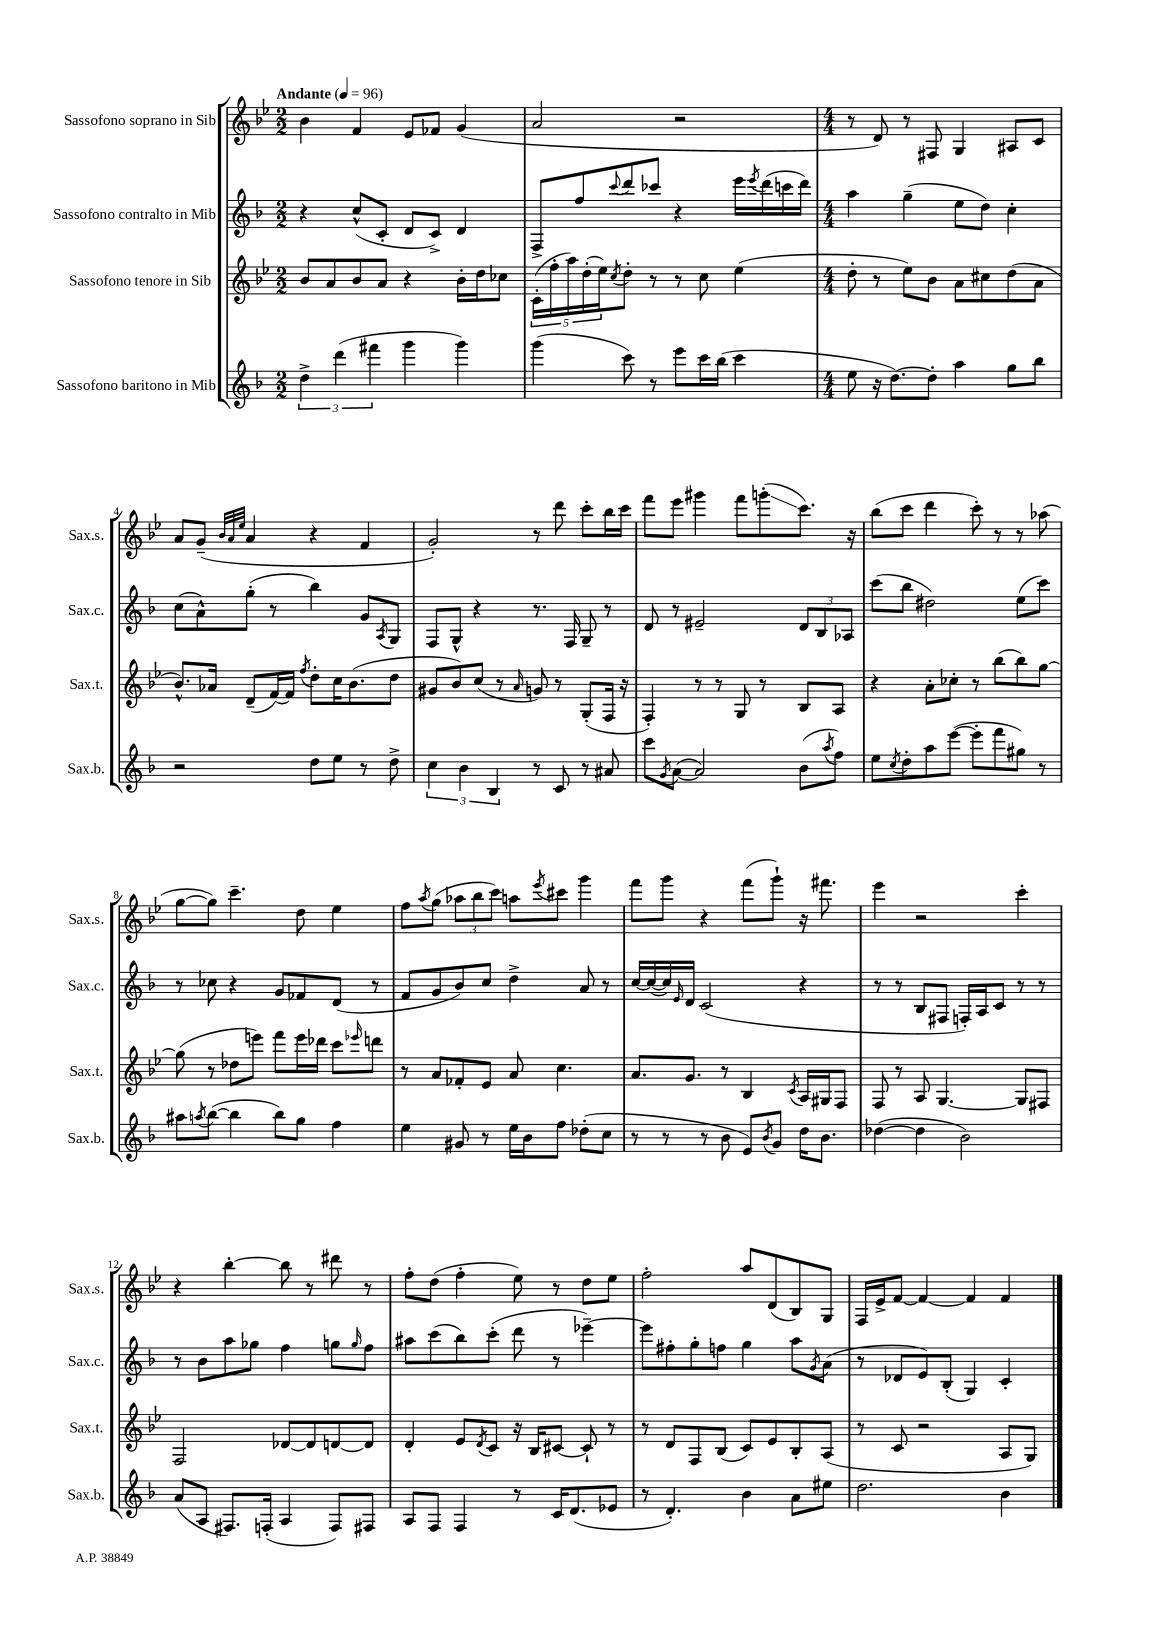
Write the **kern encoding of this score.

**kern	**kern	**kern	**kern
*staff4	*staff3	*staff2	*staff1
*clefG2	*clefG2	*clefG2	*clefG2
*k[b-]	*k[b-e-]	*k[b-]	*k[b-e-]
*M2/2	*M2/2	*M2/2	*M2/2
*MM96	*MM96	*MM96	*MM96
6dd^\	8b-/L	4r	4b-\
.	8a/	.	.
(6ddd\	.	.	.
.	8b-/	(8cc^^/L	4f/
6fff#\	.	.	.
.	8a/J	8c'/J	.
4ggg\	4r	8d/L	8e-/L
.	.	8c^/J)	8f-/J
4ggg\)	16b-'\LL	4d/	(4g/
.	16dd\J	.	.
.	8cc-\J	.	.
=	=	=	=
(4ggg\	(20c'\LL	8F^/L	2a/
.	20ff'\	.	.
.	20aa\)	.	.
.	.	8ff/	.
.	(20dd'\	.	.
.	20ee-\J)	.	.
.	8qcc/	8qqccc/	.
8ccc\)	8dd'\J	8ddd/	.
8r	8r	8ccc-/J	.
8eee\L	8r	4r	2r
16ccc\L	8cc\	.	.
(16bb-\JJ	.	.	.
4ccc\	(4ee-\	16eee\LL	.
.	.	8qeee/	.
.	.	(16ddd\	.
.	.	16ccc\	.
.	.	16ddd\JJ)	.
=	=	=	=
*M4/4	*M4/4	*M4/4	*M4/4
8ee\	8dd'\	4aa\	8r
16r	8r	.	8d/)
[8.dd\L)	.	.	.
.	8ee-\L)	(4gg~\	8r
8dd'\]J	8b-\J	.	8F#/
4aa\	8a\L	8ee\L	4G/
.	8cc#\	8dd\J)	.
8gg\L	(8dd\	4cc'\	8A#/L
8bb-\J	8a\J	.	8c/J
=	=	=	=
2r	8.b-^^/L)	(8cc\L	8a/L
.	.	8a^^\)	(8g~/J
.	16a-/Jk	.	.
.	.	.	32qqb-/LLL
.	.	.	32qqa/
.	.	.	32qqee-/JJJ
.	(8d~/L	(8gg'\J	4a/
.	[16f/L)	8r	.
.	16f/]JJ	.	.
.	8qff/	.	.
8dd\L	8dd'\L	4bb-\)	4r
8ee\J	16cc\K	.	.
.	(8.b-\	.	.
8r	.	8g/L	4f/
.	.	8qA/	.
8dd^\	8dd\J	8G/J	.
=	=	=	=
6cc\	8g#/L	8F/L	2g'/)
.	8b-/)	8G^^/J	.
6b-\	.	.	.
.	(8cc/J	4r	.
6B-/	.	.	.
.	8r	.	.
.	16qqa/	.	.
8r	8g/)	8.r	8r
8c/	8r	.	8ddd\
.	.	16F/	.
8r	(8G'/L	8G~/	8ccc'\L
8a#/	16F/Jk	8r	16bb-\L
.	16r	.	16ccc\JJ
=	=	=	=
8ccc\L	4F'/)	8d/	8fff\L
8qg/	.	.	.
([8a\J	.	8r	8eee-\J
2a/])	8r	2e#~/	4ggg#\
.	8r	.	.
.	8G/	.	8fff\L
.	8r	.	(8ggg'\
(8b-\L	8B-/L	12d/L	8.ccc\J)
.	.	12B-/	.
8qaa/	.	.	.
8ff\J)	8A/J	.	.
.	.	12A-/J	.
.	.	.	16r
=	=	=	=
8ee\L	4r	(8ccc\L	(8bb-\L
8qcc/	.	.	.
8dd'\	.	8bb-\J	8ccc\J
8aa\	8a'\L	2dd#\)	4ddd\
([8eee\J	8cc-'\J	.	.
8eee'\]L	8r	.	8ccc'\)
8fff\	(8bb-\L	.	8r
8gg#\J)	8bb-\)	(8ee\L	8r
8r	[8gg\J	8ccc\J)	(8aa-\
=	=	=	=
8aa#\L	(8gg\]	8r	[8gg\L
8qaa/	.	.	.
([8bb-\J	8r	8cc-\	8gg\]J)
4bb-\]	8dd-\L	4r	4.ccc~\
.	8eee\J)	.	.
8bb-\L)	8fff\L	8g/L	.
8gg\J	16eee\L	8f-/	8dd\
.	16ddd-\JJ	.	.
4ff\	8ccc\L	(8d/J	4ee-\
.	16qqeee-/	.	.
.	8ddd\J	8r	.
=	=	=	=
4ee\	8r	8f/L	8ff\L
.	.	.	8qaa/
.	8a/L	8g/	(8gg\J
8g#/	8f-'/	8b-/)	12aa-\L
.	.	.	12bb-\
8r	8e-/J	8cc/J	.
.	.	.	12ccc\J)
16ee\LL	8a/	4dd^\	8aa\L
16b-\J	.	.	.
.	.	.	8qeee-/
8ff\J	4.cc\	.	8ccc#\J
(8dd-'\L	.	8a/	4ggg\
8cc\J	.	8r	.
=	=	=	=
8r	8.a/L	[16cc/LL	8fff\L
.	.	(16cc/_	.
8r	.	16cc/])	8ggg\J
.	.	16qqe/	.
.	8.g/J	16d/JJ	.
8r	.	(2c/	4r
8b-\	8r	.	.
8e/L)	4B-/	.	(8fff\L
8qb-/	.	.	.
8g/J	.	.	8ggg`\J)
.	8qc/	.	.
16dd\LK	16A/LL	4r	16r
8.b-\J	16G#/J	.	8.fff#\
.	8F/J	.	.
=	=	=	=
([4dd-\	8F/	8r	4eee-\
.	8r	8r	.
4dd-\]	8A/	8B-/L	2r
.	[4.G/	8F#/J	.
2b-\)	.	16F'/LL)	.
.	.	16A/J	.
.	.	8c/J	.
.	8G/]L	8r	4ccc'\
.	8F#/J	8r	.
=	=	=	=
(8a/L	2F/	8r	4r
8A/J	.	8b-\L	.
8.F#/L)	.	8aa\	[4bb-'\
.	.	8gg-\J	.
(16F'/Jk	.	.	.
4A/	[8d-/L	4ff\	8bb-\]
.	8d-/]	.	8r
8F/L)	[8d/	8gg\L	8ddd#\
.	.	16qqgg/	.
8F#/J	8d/]J	8ff\J	8r
=	=	=	=
8A/L	4d'/	8aa#\L	8ff'\L
8F/J	.	(8ccc\	(8dd\J
4F/	8e-/L	8bb-\)	4ff'\
.	8qd/	.	.
.	8c/J	(8ccc'\J	.
8r	16r	8ddd\	8ee-\)
.	16B-/LK	.	.
16c/LK	[8c#/J	8r	8r
(8.d/	.	.	.
.	8c#`/]	[4eee-~\)	8dd\L
8e-/J	8r	.	8ee-\J
=	=	=	=
8r	8r	8eee-\]L	2ff'\
4.d'/)	8d/L	8ff#'\	.
.	8F/	8gg'\	.
.	(8B-/J	8ff\J	.
4b-\	8c/L)	4gg\	8aa/L
.	8e-/	.	(8d/
8a\L	8B-'/	8aa\L	8B-/)
.	.	8qg/	.
8ee#\J	(8A/J	(8a\J	8G/J
=	=	=	=
2.dd\	8r	8r	16F/LL
.	.	.	16e-^/J
.	8c/	8d-/L	[8f/J
.	2r	8e/)	4f/_
.	.	(8B-'/J	.
.	.	4G/)	4f/]
4b-\	8A/L	4c'/	4f/
.	8G/J)	.	.
==	==	==	==
*-	*-	*-	*-
